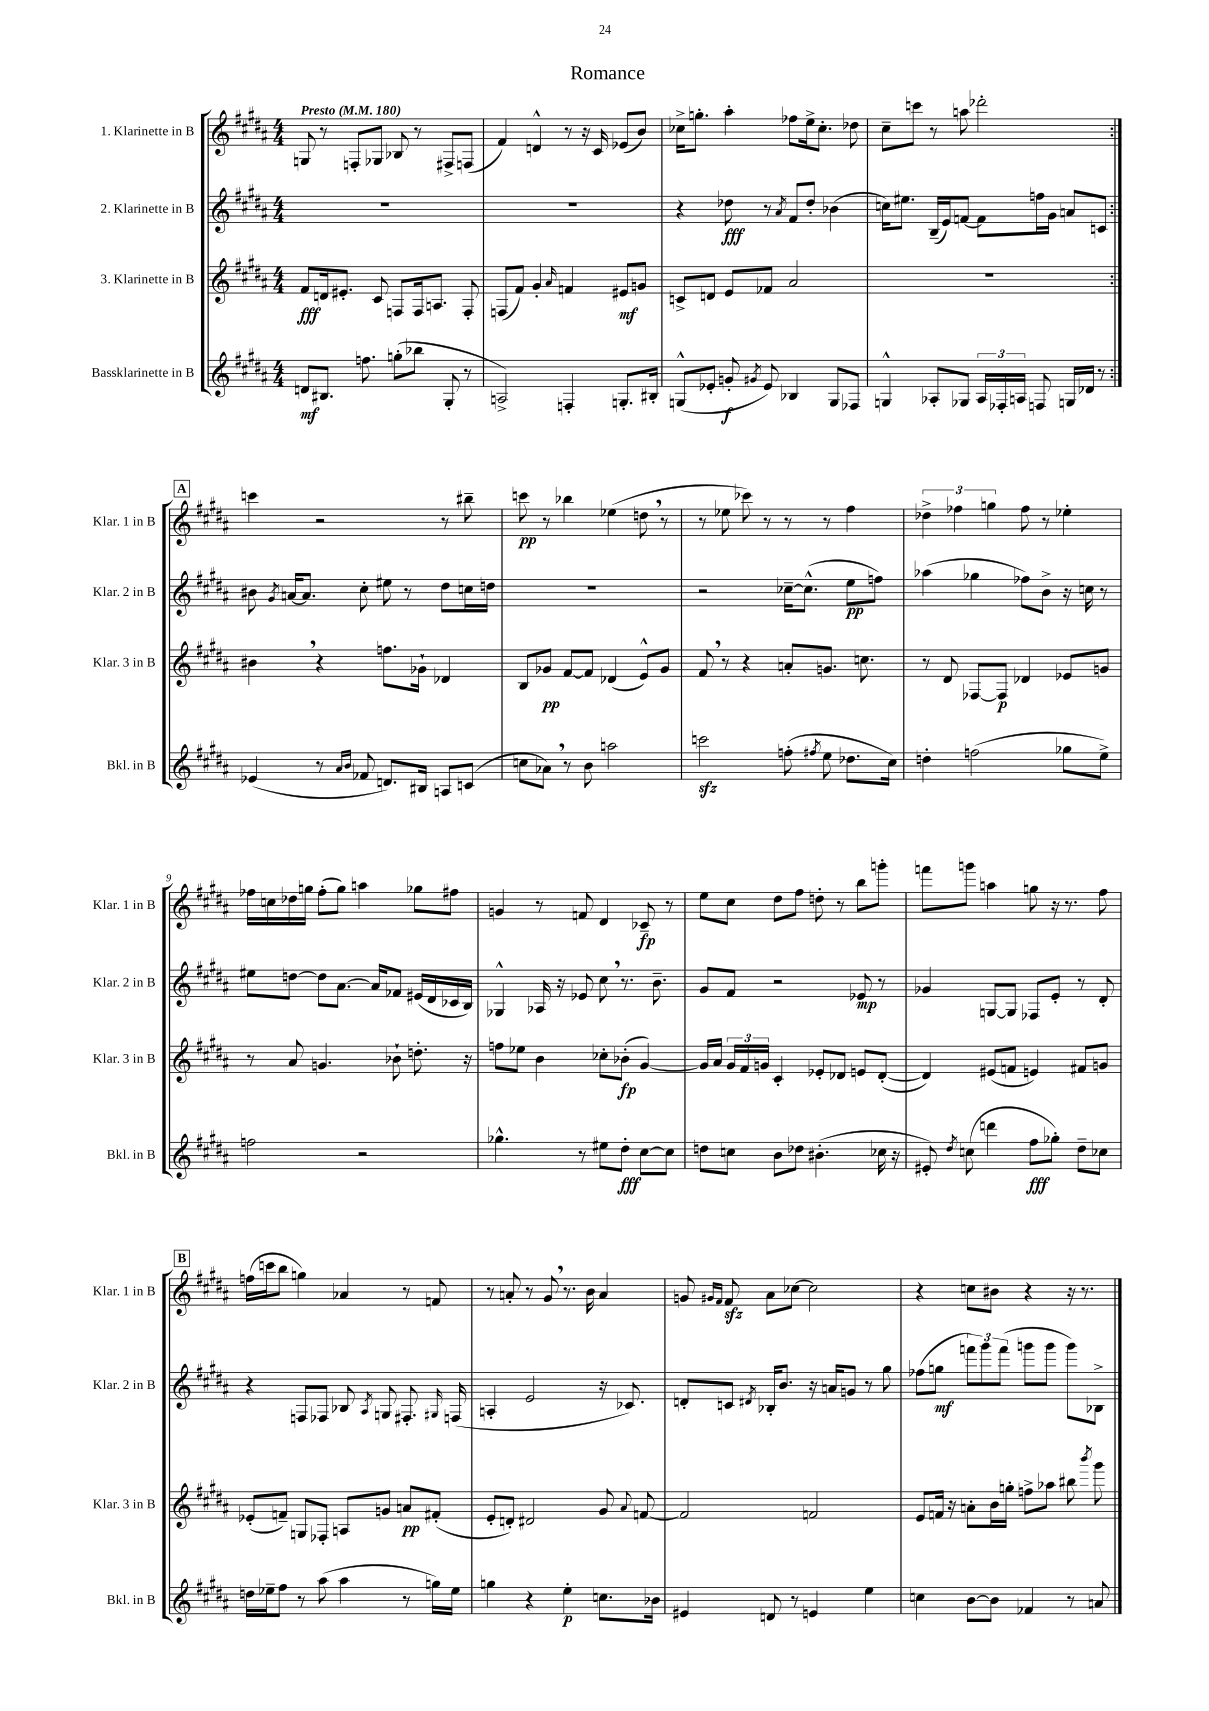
\header { title = "Romance" }
<<
\new StaffGroup <<
\new Staff = "s0" \with { instrumentName = "1. Klarinette in B" shortInstrumentName = "Klar. 1 in B" } {
    \clef treble \key b \major \numericTimeSignature \time 4/4 \tempo "Presto" 4 = 180
    \autoBeamOff \repeat volta 2 { g8 r8 f8[-. ges8] bes8 r8 fis8[-> f8]( |
    fis'4) d'4-^ r8 r16 cis'16 ees'8[( b'8]) |
    ces''16[-> g''8.]-. ais''4-. fes''8[ e''16-> ces''8.]-. des''8 |
    cis''8[-- c'''8] r8 a''8 des'''2-. | }
    \mark \markup { \box "A" } c'''4 r2 r8 bis''8-- |
    c'''8\pp r8 bes''4 ees''4( d''8 \breathe r8 |
    r8 ees''8 ces'''8) r8 r8 r8 fis''4 |
    \tuplet 3/2 { des''4-> fes''4 g''4 } fes''8 r8 ees''4-. |
    fes''16[ c''16 des''16 g''16] fes''8[-.( g''8]) a''4 ges''8[ fis''8] |
    g'4 r8 f'8 dis'4 ces'8--\fp r8 |
    e''8[ cis''8] dis''8[ fis''8] d''8-. r8 b''8[ g'''8]-. |
    f'''8[ g'''8] a''4 g''8 r16 r8. fis''8 |
    \mark \markup { \box "B" } f''16[( c'''16 b''8] g''4) aes'4 r8 f'8 |
    r8 a'8-. r8 gis'8 \breathe r8. b'16 a'4 |
    g'8 \grace { gis'16[ fis'16] } fis'8\sfz ais'8[ ces''8]~ ces''2 |
    r4 c''8[ bis'8] r4 r16 r8. \bar "|." |
}
\new Staff = "s1" \with { instrumentName = "2. Klarinette in B" shortInstrumentName = "Klar. 2 in B" } {
    \clef treble \key b \major \numericTimeSignature \time 4/4
    \autoBeamOff \repeat volta 2 { R1 |
    R1 |
    r4 des''8\fff r8 \acciaccatura { ais'8 } fis'8[ des''8]-. bes'4( |
    c''16[) eis''8.] b16[--( e'16) f'8]~ f'8[ f''16 gis'16] a'8[ c'8] | }
    \mark \markup { \box "A" } bis'8 \acciaccatura { gis'8 } a'16[~ a'8.] cis''8-. eis''8 r8 dis''8[ c''16 d''16] |
    R1 |
    r2 ces''16[~-- ces''8.]-^( e''8[\pp f''8]) |
    aes''4( ges''4 fes''8[) b'8]-> r16 c''16 r8 |
    eis''8[ d''8]~ d''8[ ais'8.]~ ais'16[ fes'8] eis'16[( dis'16 ces'16 b16]) |
    ges4-^ aes16 r16 ees'8 cis''8 \breathe r8. b'8.-- |
    gis'8[ fis'8] r2 ees'8\mp r8 |
    ges'4 g8[~ g8] fes8[ e'8]-. r8 dis'8-. |
    \mark \markup { \box "B" } r4 f8[ fes8] bes8 \acciaccatura { ais8 } g8 fis8.-. \grace { gis16 } f16( |
    a4-. e'2 r16 ces'8.) |
    d'8[-. c'8] \acciaccatura { dis'8 } bes16[-. b'8.] r16 a'16[ g'8] r8 gis''8 |
    fes''8[( g''8]\mf \tuplet 3/2 { f'''8[) gis'''8 f'''8]( } g'''8[ g'''8] g'''8[) bes8]-> \bar "|." |
}
\new Staff = "s2" \with { instrumentName = "3. Klarinette in B" shortInstrumentName = "Klar. 3 in B" } {
    \clef treble \key b \major \numericTimeSignature \time 4/4
    \autoBeamOff \repeat volta 2 { fis'8[\fff d'16 eis'8.]-. cis'8 f8[ f16 a8.] f8-. |
    f8[( fis'8]) gis'4-. \grace { ais'16 } f'4 eis'8[\mf g'8] |
    c'8[-> d'8] e'8[ fes'8] ais'2 |
    R1 | }
    \mark \markup { \box "A" } bis'4 \breathe r4 f''8.[ ges'16]-! des'4 |
    b8[ ges'8]\pp fis'8[~ fis'8] des'4( e'8[-^) ges'8] |
    fis'8 \breathe r8 r4 a'8[-. g'8.] c''8. |
    r8 dis'8 fes8[~ fes8]\p des'4 ees'8[ g'8] |
    r8 ais'8 g'4. bes'8-! d''8.-. r16 |
    f''8[ ees''8] b'4 ces''8[-. bes'8]-.\fp( gis'4~) |
    gis'16[ ais'16] \tuplet 3/2 { gis'16[ fis'16 g'16] } cis'4-. ees'8[-. des'8] e'8[ des'8]~-.( |
    des'4) eis'8[( f'8] e'4) fis'8[ g'8] |
    \mark \markup { \box "B" } ees'8[-.( f'8]--) g8[ fes8]-. a8[ g'8] a'8[\pp fis'8]-.( |
    e'8[-. d'8]-.) dis'2 gis'8 \appoggiatura { ais'8 } f'8~ |
    f'2 f'2 |
    e'8[ f'16] r16 a'8[-. b'16 g''16]-. f''8[-> aes''8] bis''8 \acciaccatura { b'''8 } gis'''8 \bar "|." |
}
\new Staff = "s3" \with { instrumentName = "Bassklarinette in B" shortInstrumentName = "Bkl. in B" } {
    \clef treble \key b \major \numericTimeSignature \time 4/4
    \autoBeamOff \repeat volta 2 { d'8[\mf bis8.] f''8. g''8[-.( bes''8] gis8-. r8 |
    a2->) f4-. g8.[-. bis16]-. |
    g8[-^( ees'8]-. g'8-.\f \acciaccatura { gis'8 } ees'8) bes4 g8[ fes8] |
    g4-^ aes8[-. ges8] \tuplet 3/2 { aes16[ fes16-. a16] } f8 g16[ des'16] r8 | }
    \mark \markup { \box "A" } ees'4( r8 \grace { ais'16[ b'16] } fes'8 d'8.[) bis16] a8[ c'8]( |
    c''8[ aes'8]) \breathe r8 b'8 a''2 |
    c'''2\sfz f''8-.( \acciaccatura { fis''8 } e''8 des''8.[ cis''16]) |
    d''4-. f''2( ges''8[ e''8]->) |
    f''2 r2 |
    ges''4.-^ r8 eis''8[ dis''8]-.\fff cis''8[~ cis''8] |
    d''8[ c''8] b'8[ des''8] bis'4.-.( ces''16 r16 |
    eis'8-.) \acciaccatura { dis''8 } c''8( d'''4 fis''8[\fff ges''8]-.) dis''8[-- ces''8] |
    \mark \markup { \box "B" } d''16[ ees''16-- fis''8] r8 ais''8( ais''4 r8 g''16[) ees''16] |
    g''4 r4 e''4-.\p c''8.[ bes'16] |
    eis'4 d'8 r8 e'4 e''4 |
    c''4 b'8[~ b'8] fes'4 r8 a'8 \bar "|." |
}
>>
>>
